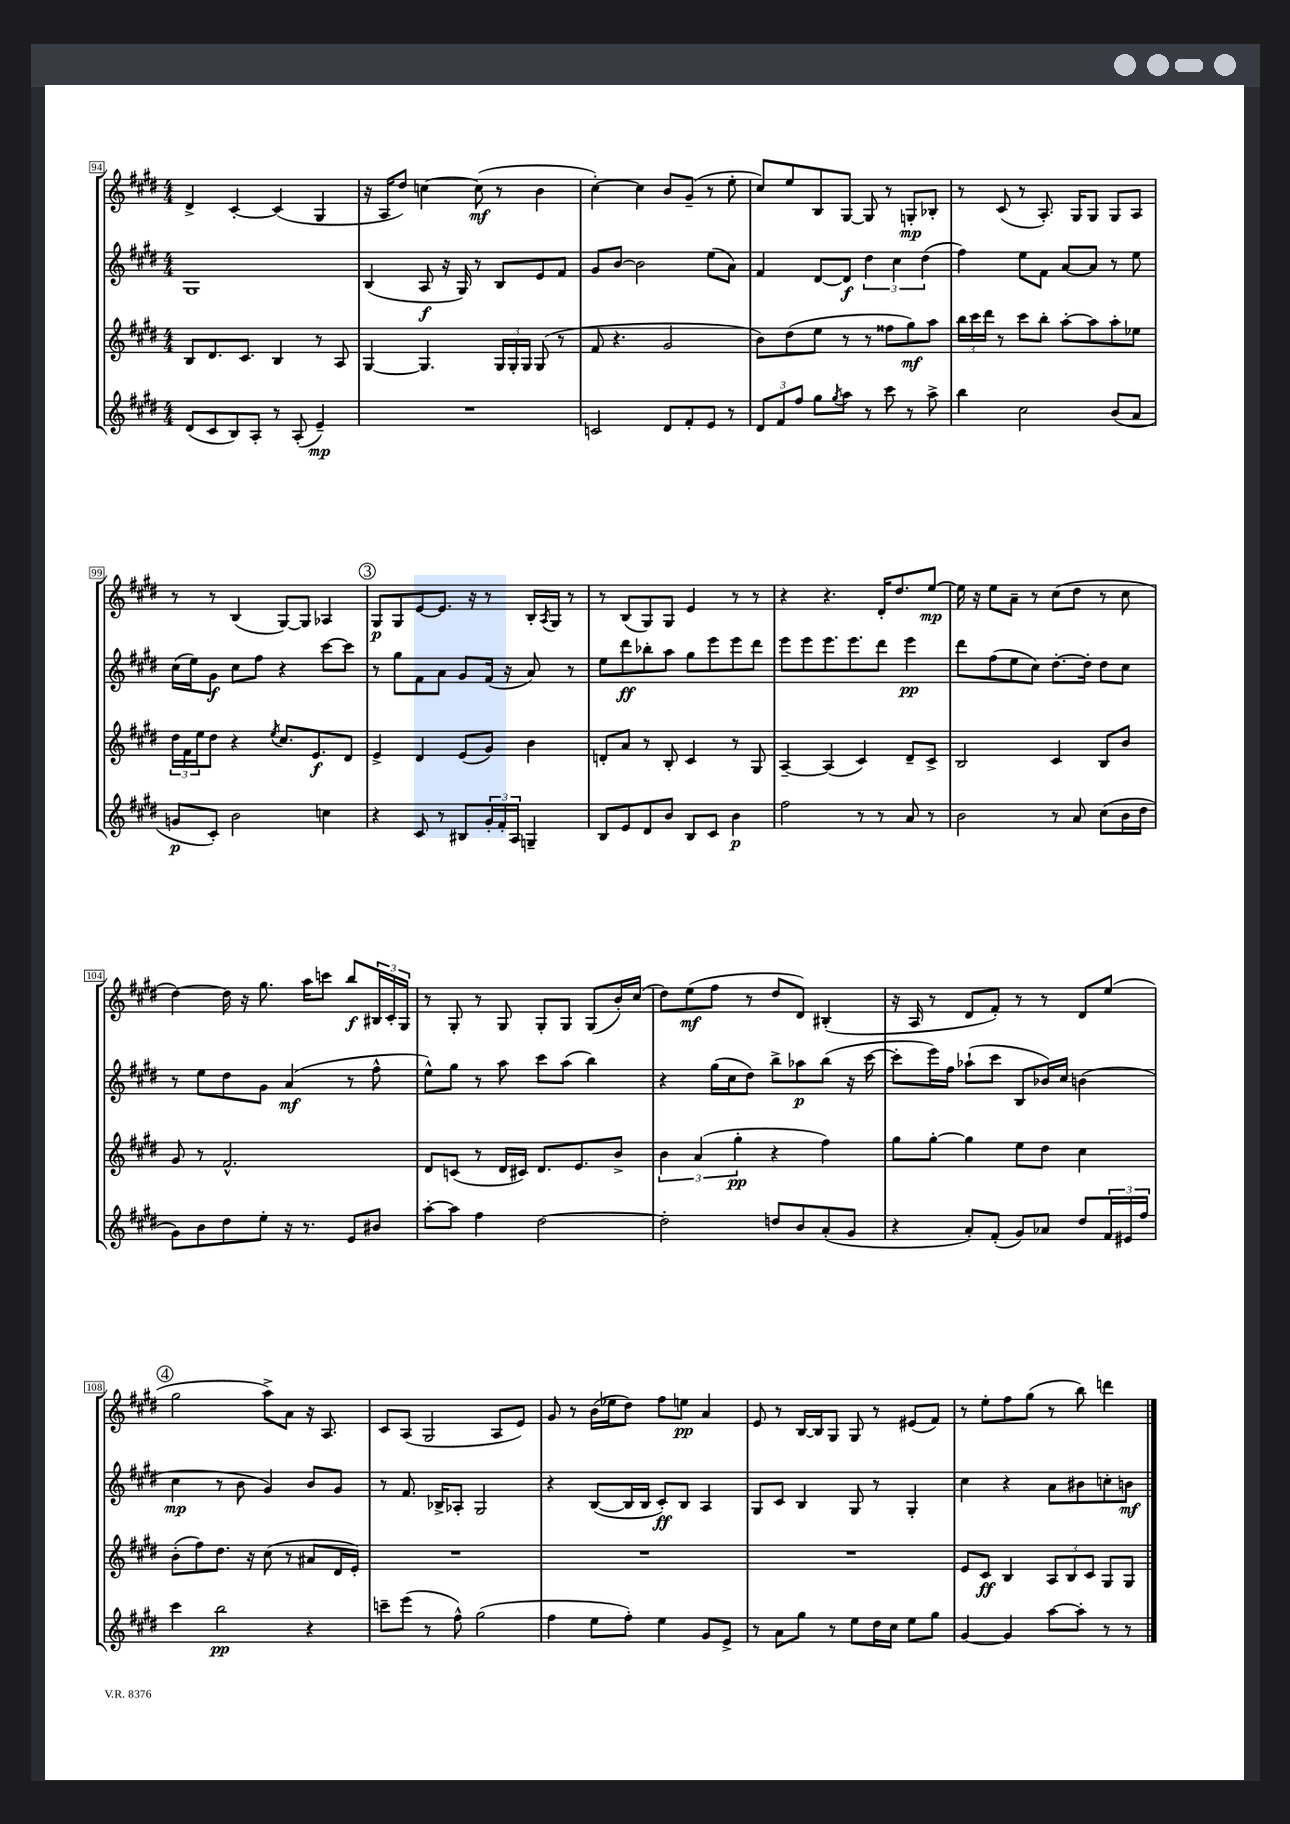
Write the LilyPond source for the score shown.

<<
\new StaffGroup <<
\new Staff = "s0" {
    \clef treble \key e \major \numericTimeSignature \time 4/4
    dis'4-> cis'4~-. cis'4( gis4 |
    r16 a16 dis''8) c''4~ c''8\mf( r8 b'4 |
    cis''4~-.) cis''4 b'8 gis'8--( r8 e''8-. |
    cis''8) e''8 b8 gis8~ gis8 r8 g8-.\mp bes8-. |
    r8 cis'8( r8 a8.-.) gis16 gis8 gis8 a8 |
    r8 r8 b4( gis8~) gis8 aes4 |
    \mark \markup { \circle "3" } gis8\p gis8 e'8~ e'8. r16 r8 b16-. \acciaccatura { a8 } gis16 r8 |
    r8 b8( gis8) gis8 e'4 r8 r8 |
    r4 r4. dis'16-. dis''8. e''8~\mp |
    e''16 r16 e''8 a'8-- r8 cis''8( dis''8 r8 cis''8 |
    dis''4~) dis''16 r16 gis''8. a''16 c'''8 b''8\f \tuplet 3/2 { bis16 cis'16-. gis16 } |
    r8 gis8-. r8 gis8 gis8-. gis8 gis8( b'16-.) cis''16( |
    dis''8) e''8\mf( fis''8 r8 dis''8 dis'8) bis4-.( |
    r16 a16 r8 dis'8 fis'8-.) r8 r8 dis'8 e''8( |
    \mark \markup { \circle "4" } gis''2 a''8->) a'8 r16 a8. |
    cis'8 a8( gis2 a8 e'8) |
    gis'8 r8 b'16( ees''16 dis''8) fis''8 e''8\pp a'4 |
    e'8 r8 b16~ b16 gis8 gis8 r8 eis'8( fis'8) |
    r8 e''8-. fis''8 gis''8( r8 b''8) d'''4 \bar "|." |
}
\new Staff = "s1" {
    \clef treble \key e \major \numericTimeSignature \time 4/4
    gis1 |
    b4( a8\f r16 gis16) r8 b8 e'8 fis'8 |
    gis'8 b'8~ b'2 e''8( a'8) |
    fis'4 dis'8~ dis'8\f \tuplet 3/2 { dis''4 cis''4 dis''4( } |
    fis''4) e''8 fis'8 a'8~ a'8 r8 e''8 |
    cis''16( e''16) gis'8\f cis''8 fis''8 r4 cis'''8~ cis'''8 |
    \mark \markup { \circle "3" } r8 gis''8 fis'8 a'8 gis'8 fis'16( r16 a'8) r8 |
    e''8 dis'''8\ff bes''8-. a''8 gis''8 e'''8 e'''8 dis'''8 |
    e'''8 e'''8 e'''8. e'''8. dis'''8 e'''4\pp |
    dis'''8 fis''8( e''8 cis''8) dis''8.~-. dis''16-. dis''8 cis''8 |
    r8 e''8 dis''8 gis'8 a'4\mf( r8 fis''8-^ |
    e''8-^) gis''8 r8 a''8 cis'''8 a''8( b''4) |
    r4 gis''16( cis''16 dis''8) b''8-> aes''8\p b''8( r16 cis'''16~ |
    cis'''8-. e'''16) fis''16 aes''8-!( cis'''8 b8 bes'16) cis''16 b'4( |
    \mark \markup { \circle "4" } cis''4\mp r8 b'8 gis'4) b'8 gis'8 |
    r8 fis'8. bes16-> aes8-. gis2 |
    r4 b8~( b16 b16 cis'8-.\ff) b8 a4 |
    gis8 cis'8 b4 gis8 r8 gis4-. |
    cis''4 r4 a'8 bis'8 c''8-. b'8\mf \bar "|." |
}
\new Staff = "s2" {
    \clef treble \key e \major \numericTimeSignature \time 4/4
    b8 dis'8. cis'8. b4 r8 a8 |
    gis4~ gis4. \tuplet 3/2 { gis16 gis16-. gis16 } gis8( r8 |
    fis'8 r4. gis'2 |
    b'8) dis''8( e''8 r8 r8 fisis''8 gis''8\mf) a''8 |
    \tuplet 3/2 { b''16 cis'''16 dis'''16 } r8 cis'''8 b''8-. a''8~-. a''8 a''8-. ees''8 |
    \tuplet 3/2 { dis''16 fis'16 e''16 } dis''8 r4 \acciaccatura { e''8 } cis''8. e'8.\f dis'8 |
    \mark \markup { \circle "3" } e'4-> dis'4 e'8( gis'8) b'4 |
    d'8-. a'8 r8 b8-. cis'4 r8 gis8 |
    a4~-- a4( cis'4) dis'8-- cis'8-> |
    b2 cis'4 b8 b'8 |
    gis'8 r8 fis'2.-^ |
    dis'8 c'8( r8 dis'16 cis'16) dis'8. e'8. b'8-> |
    \tuplet 3/2 { b'4 a'4( gis''4-.\pp } r4 fis''4) |
    gis''8 gis''8~-. gis''4 e''8 dis''8 cis''4 |
    \mark \markup { \circle "4" } b'8-.( fis''8) dis''8. r16 cis''8( r8 ais'8 dis'16 e'16-.) |
    R1 |
    R1 |
    R1 |
    e'8 cis'8\ff b4 \tuplet 3/2 { a8 b8 cis'8 } gis8 gis8 \bar "|." |
}
\new Staff = "s3" {
    \clef treble \key e \major \numericTimeSignature \time 4/4
    dis'8( cis'8 b8) a8-. r8 a8-.( e'4--\mp) |
    R1 |
    c'2 dis'8 fis'8-. e'8 r8 |
    \tuplet 3/2 { dis'8 fis'8 fis''8 } gis''8 \acciaccatura { gis''8 } a''8 r8 cis'''8 r8 a''8-> |
    b''4 cis''2 b'8( a'8 |
    g'8\p cis'8-.) b'2 c''4 |
    \mark \markup { \circle "3" } r4 cis'8 r8 bis8 \tuplet 3/2 { gis'16-. fis'16-. a16 } g4-- |
    b8 e'8 dis'8 b'8 b8 cis'8 b'4\p |
    fis''2 r8 r8 a'8 r8 |
    b'2 r8 a'8 cis''8( b'16 dis''16 |
    gis'8) b'8 dis''8 e''8-. r16 r8. e'8 bis'8 |
    a''8~-. a''8 fis''4 dis''2~ |
    dis''2-. d''8 b'8 a'8-.( gis'8 |
    r4 a'8-.) fis'8-.( gis'8) aes'8 dis''8 \tuplet 3/2 { fis'16 eis'16 fis''16 } |
    \mark \markup { \circle "4" } cis'''4 b''2\pp r4 |
    c'''8-- e'''8( r8 fis''8-^) gis''2( |
    fis''4 e''8 fis''8-.) e''4 gis'8 e'8-> |
    r8 a'8 gis''8 r8 e''8 dis''16 cis''16 e''8 gis''8 |
    gis'4~ gis'4 a''8~ a''8-. r8 r8 \bar "|." |
}
>>
>>
\layout { \context { \Score currentBarNumber = #94 \override BarNumber.stencil = #(make-stencil-boxer 0.1 0.3 ly:text-interface::print) } }
